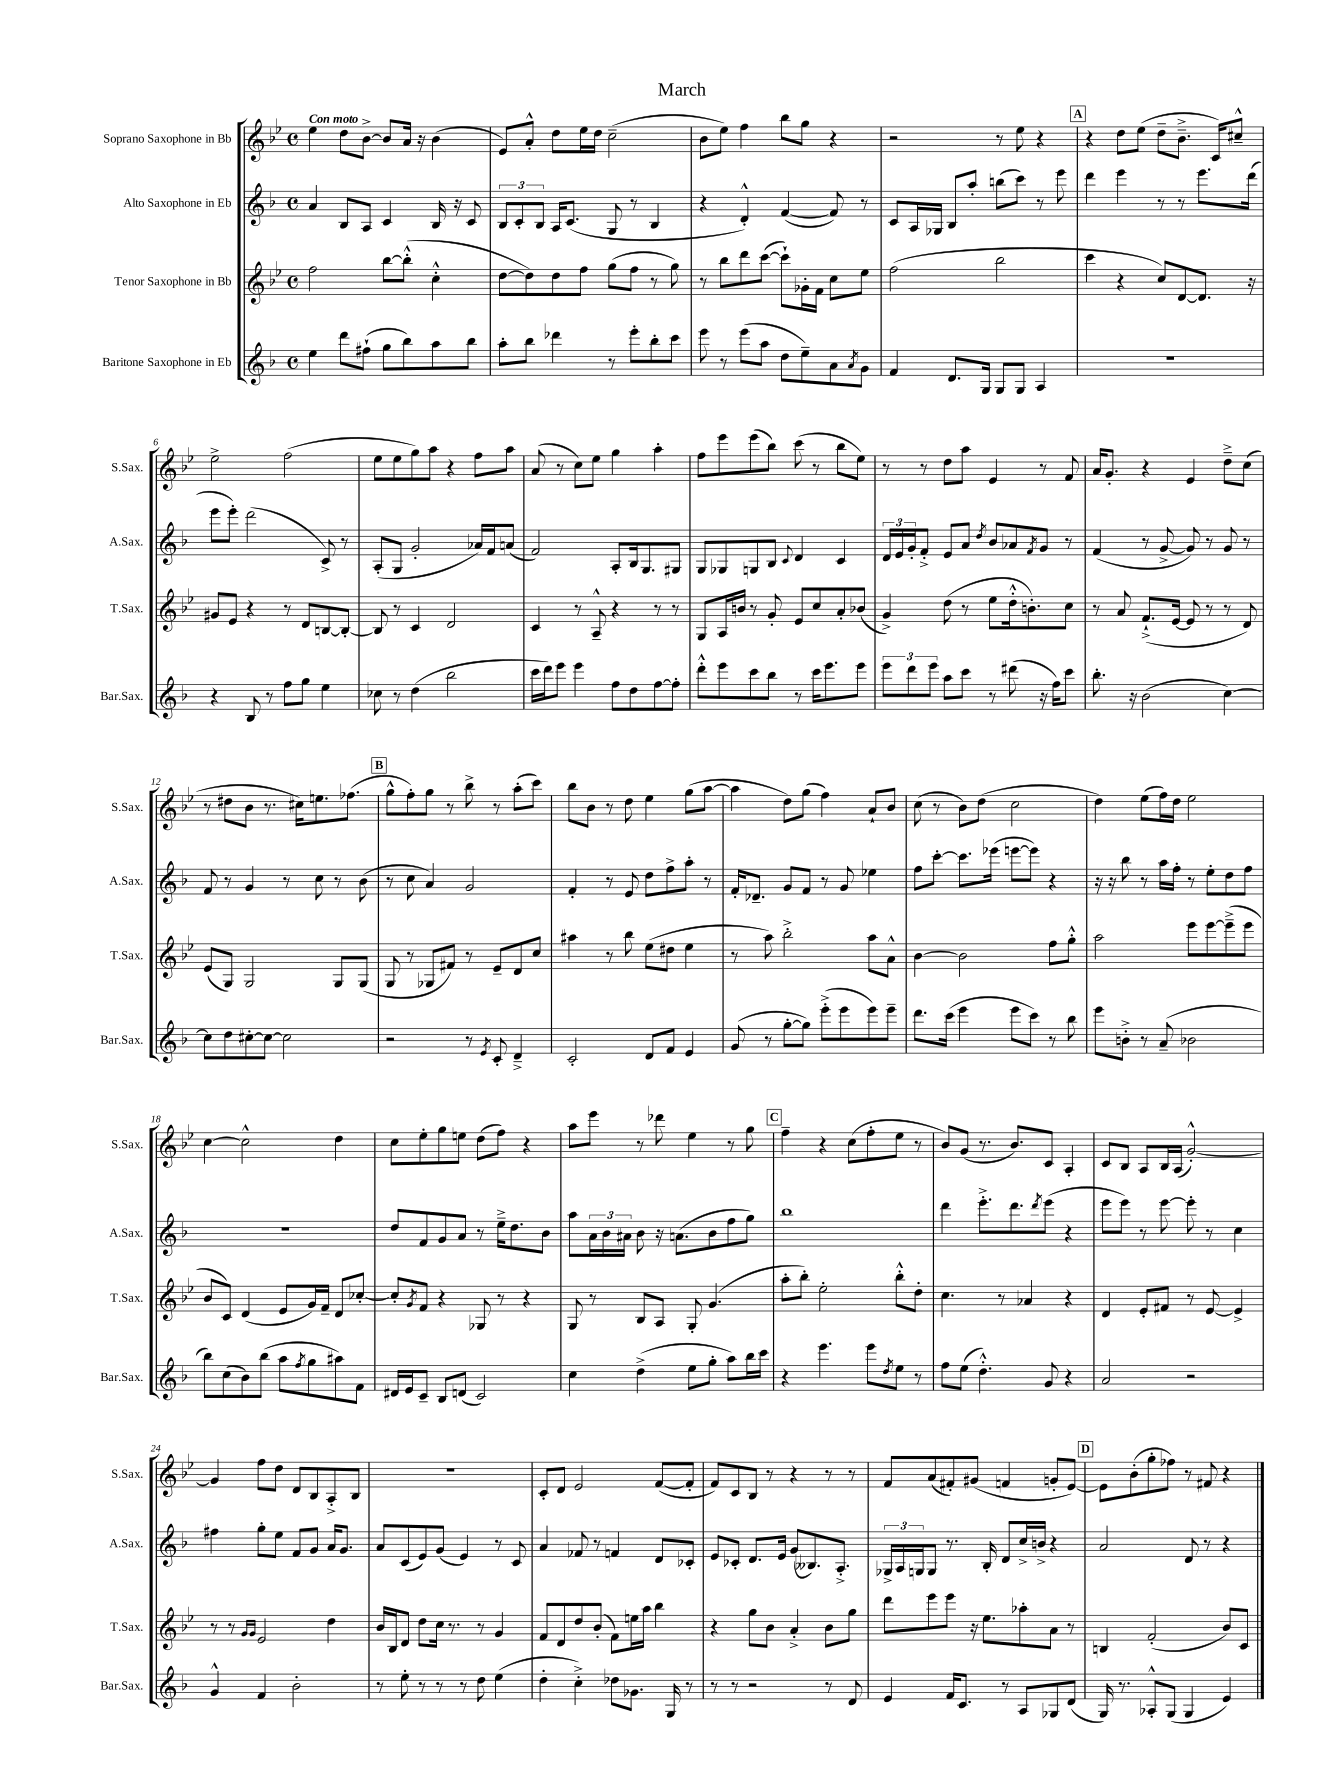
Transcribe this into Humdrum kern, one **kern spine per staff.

**kern	**kern	**kern	**kern
*staff4	*staff3	*staff2	*staff1
*clefG2	*clefG2	*clefG2	*clefG2
*k[b-]	*k[b-e-]	*k[b-]	*k[b-e-]
*M4/4	*M4/4	*M4/4	*M4/4
*met(c)	*met(c)	*met(c)	*met(c)
4ee\	2ff\	4a/	4ee-\
8ddd\L	.	8B-/L	8dd\L
(8ff#`\J	.	8A/J	[8b-^\J
8gg\L	[8bb-\L	4c/	8b-/]L
8bb-\)	(8bb-'^^\]J	.	16a/Jk
.	.	.	16r
8aa\	4cc'^^\	16B-/	(4b-\
.	.	16r	.
8bb-\J	.	8c/	.
=	=	=	=
8aa'\L	[8dd\L	12B-/L	8e-/L)
.	.	12c'/	.
8bb-\J	8dd\])	.	8a'^^/J
.	.	12B-/J	.
4ddd-\	8dd\	16A/LK	8dd\L
.	.	(8.c/J	.
.	8ff\J	.	16ee-\L
.	.	.	16dd\JJ
8r	(8gg\L	8G/	(2cc~\
8eee'\L	8ff\J	8r	.
8bb-'\	8r	4B-/	.
8ccc\J	8gg\)	.	.
=	=	=	=
8eee\	8r	4r	8b-\L
8r	8bb-\L	.	8ee-\J)
(8eee\L	8ddd\	4d'^^/)	4ff\
8aa\J	([8ccc\J	.	.
8dd\L	8ccc`\]L)	([4f/	8bb-\L
8ee~\)	16g-'\L	.	8gg\J
.	16f\JJ	.	.
8a\	8cc\L	8f/])	4r
8qa/	.	.	.
8g\J	8ee-\J	8r	.
=	=	=	=
4f/	(2ff\	8c/L	2r
.	.	16A/L	.
.	.	16G-/JJ	.
8.d/L	.	8B-/L	.
.	.	8aa'/J	.
16G/Jk	.	.	.
8G/L	2bb-\	(8bb\L	8r
8G/J	.	8ccc\J)	8ee-\
4A/	.	8r	4r
.	.	8eee\	.
=	=	=	=
1r	4ccc\	4ddd\	4r
.	4r	4eee\	8dd\L
.	.	.	(8ee-\J
.	8cc/L)	8r	8dd~\L
.	[8d/	8r	8.b-~^\J
.	8.d/]J	8.eee\L	.
.	.	.	16c/LK)
.	.	.	8cc#~^^/J
.	16r	(16ddd\Jk	.
=	=	=	=
4r	8g#/L	8eee\L	2ee-^\
.	8e-/J	8eee'\J)	.
8B-/	4r	(2ddd\	.
8r	.	.	.
8ff\L	8r	.	(2ff\
8gg\J	8d/L	.	.
4ee\	[8B/	8c^/)	.
.	8B'/_J	8r	.
=	=	=	=
8cc-\	8B/]	(8A'/L	8ee-\L
8r	8r	8G/J	8ee-\
(4dd\	4c/	2g'/	8gg\)
.	.	.	8aa\J
2bb-\	2d/	.	4r
.	.	16a-/LL)	8ff\L
.	.	16f/J	.
.	.	(8a/J	8aa\J
=	=	=	=
16ccc\LL	4c/	2f/)	(8a/
16ddd\J)	.	.	.
8eee\J	.	.	8r
4eee\	8r	.	8cc\L)
.	8A~^^/	.	8ee-\J
8ff\L	4r	8A'/L	4gg\
8dd\	.	16B-/k	.
.	.	8.G/	.
[8ff\	8r	.	4aa'\
8ff'\]J	8r	8G#/J	.
=	=	=	=
8ddd'^^\L	8G/L	8G/L	8ff\L
8eee\	16A/L	8G-/	8eee-\
.	16b/JJ	.	.
8ccc\	8r	8G/	(8eee-\
8bb-\J	8g'/	8B-/J	8bb-\J)
.	.	8qqc/	.
8r	8e-/L	4d/	(8ccc\
16ccc\LK	8cc/	.	8r
8.eee\	.	.	.
.	8a'/	4c/	8bb-\L
8eee\J	(8b-/J	.	8ee-\J)
=	=	=	=
12eee\L	4g^/)	24d/LL	8r
.	.	24e/	.
12ddd\	.	24g'/J	.
.	.	8f'^/J	8r
12eee\J	.	.	.
8aa\L	(8dd\	8e/L	8dd\L
8ccc\J	8r	8a/J	8aa\J
.	.	8qdd/	.
8r	8ee-\L	8b-/L	4e-/
(8ddd#\	16dd'^^\k	8a-/	.
.	8.b'\)	.	.
.	.	8qf/	.
16r	.	8g/J	8r
16ff\LK)	.	.	.
8ccc\J	8cc\J	8r	8f/
=	=	=	=
8.bb-'\	8r	(4f/	16a/LK
.	.	.	8.g'/J
.	8a/	.	.
16r	.	.	.
(2b-\	(8.f`^/L	8r	4r
.	.	[8g^/	.
.	[16e-/Jk	.	.
.	8e-/]	8g/])	4e-/
.	8r	8r	.
[4cc\)	8r	8g/	8dd~^\L
.	8d/)	8r	(8cc\J
=	=	=	=
8cc\]L	(8e-/L	8f/	8r
8dd\	8G/J)	8r	8dd#\L
[8cc#'\	2G/	4g/	8b-\J
8cc#\_J	.	.	8.r
2cc#\]	.	8r	.
.	.	.	16cc#\LK)
.	.	8cc\	8.ee\
.	8G/L	8r	.
.	.	.	(8.ff-\J
.	(8G/J	(8b-\	.
=	=	=	=
2r	8G/	8r	8gg^^\L
.	8r	8cc\	8ff'\)
.	8G-/L	4a/)	8gg\J
.	8f#/J)	.	8r
8r	8r	2g/	8bb-^\
8qe/	.	.	.
8c'/	8e-~/L	.	8r
4d~^/	8d/	.	(8aa'\L
.	8cc/J	.	8ccc\J)
=	=	=	=
2c'/	4aa#\	4f'/	8bb-\L
.	.	.	8b-\J
.	8r	8r	8r
.	8bb-\	8e/	8dd\
8d/L	(8ee-\L	8dd\L	4ee-\
8f/J	8dd#\J	8ff^\	.
4e/	4ee-\	8aa'\J	(8gg\L
.	.	8r	[8aa\J
=	=	=	=
(8g/	8r	16f'/LK	4aa\]
.	.	8.d-~/J	.
8r	8aa\)	.	.
[8gg'\L	2bb-'^\	8g/L	8dd\L)
8gg\]J)	.	8f/J	(8gg\J
(8eee'^\L	.	8r	4ff\)
8eee\	.	8g/	.
8eee\)	8aa\L	4ee-\	8a`/L
8eee~\J	8a^^\J	.	8b-/J
=	=	=	=
8.ddd\L	[4b-\	8ff\L	(8cc\
.	.	[8ccc'\J	8r
(16ccc\Jk	.	.	.
4eee\	2b-\]	8.ccc\]L	8b-\L)
.	.	.	(8dd\J
.	.	(16eee-\Jk	.
8eee\L	.	[8eee\L	2cc\
8ccc\J)	.	8eee\]J)	.
8r	8ff\L	4r	.
8bb-\	8gg'^^\J	.	.
=	=	=	=
8eee\L	2aa\	16r	4dd\)
.	.	16r	.
8b'^\J	.	8bb-\	.
8r	.	8r	(8ee-\L
(8a~/	.	16aa\LL	16ff\L)
.	.	16ff'\JJ	16dd\JJ
2b-\	8eee-\L	8r	2ee-\
.	[8eee-\	8ee'\L	.
.	(8eee-~^\]	8dd\	.
.	8eee-\J	8ff\J	.
=	=	=	=
8bb-\L)	8b-/L	1r	[4cc\
(8cc\	8c/J)	.	.
8b-\)	(4d/	.	2cc^^\]
(8bb-\J	.	.	.
8aa\L	8e-/L	.	.
8qff/	.	.	.
8gg\	16g/L)	.	.
.	16f~/JJ	.	.
8aa#\)	8d/L	.	4dd\
8f\J	[8cc-'/J	.	.
=	=	=	=
16d#/LL	8cc-'/]L	8dd/L	8cc\L
16e/J	.	.	.
.	8qg/	.	.
8c~/J	8f/J	8f/	8ee-'\
8B-/L	4r	8g/	8gg\
(8d/J	.	8a/J	8ee\J
2c/)	8G-/	8r	(8dd\L
.	8r	16ee~^\LK	8ff\J)
.	.	8.dd\	.
.	4r	.	4r
.	.	8b-\J	.
=	=	=	=
4cc\	8G/	8aa\L	8aa\L
.	8r	24a\L	8eee-\J
.	.	24b-\	.
.	.	24a#\JJ	.
(4dd^\	8B-/L	8b-\	8r
.	8A/J	16r	8ddd-\
.	.	(8.a\L	.
8ee\L	8G'/	.	4ee-\
8gg'\J	(4.g/	8b-\	.
8aa\L)	.	8ff\	8r
16bb-\L	.	8gg\J)	8gg\
16ccc\JJ	.	.	.
=	=	=	=
4r	8aa'\L	1bb-	4ff~\
.	8bb-'\J)	.	.
4.eee\	2ee-'\	.	4r
.	.	.	(8cc\L
8eee\L	.	.	8ff'\
8qdd/	.	.	.
8ee\J	8bb-'^^\L	.	8ee-\J
8r	8dd'\J	.	8r
=	=	=	=
8ff\L	4.cc\	4ddd\	8b-/L)
(8ee\J	.	.	(8g/J
4.dd'^^\)	.	8.eee'^\L	8.r
.	8r	.	.
.	.	8.ddd\	8.b-/L)
.	4a-/	.	.
.	.	8qddd/	.
8g/	.	(8eee\J	8c/J
4r	4r	4r	4A'/
=	=	=	=
2a/	4d/	8eee\L	8c/L
.	.	8eee\J)	8B-/J
.	8e-'/L	8r	8A/L
.	8f#/J	[8eee\	16B-/L
.	.	.	(16A/JJ
2r	8r	8eee'\]	[2g'^^/)
.	[8e-/	8r	.
.	4e-^/]	4cc\	.
=	=	=	=
4g^^/	8r	4ff#\	4g/]
.	8r	.	.
.	16qqg/LL	.	.
.	16qqg/JJ	.	.
4f/	2e-/	8gg'\L	8ff\L
.	.	8ee\J	8dd\J
2b-'\	.	8f/L	8d/L
.	.	8g/J	8B-/
.	4dd\	16a/LK	8A'^/
.	.	8.g/J	.
.	.	.	8B-/J
=	=	=	=
8r	16b-/LL	8a/L	1r
.	16B-/J	.	.
8ee'\	8d/J	(8c/	.
8r	8dd\L	8e/)	.
8r	16cc\Jk	(8g/J	.
.	8.r	.	.
8r	.	4e/)	.
8dd\	8r	.	.
(4ee\	4g/	8r	.
.	.	8c/	.
=	=	=	=
4dd'\	8f/L	4a/	8c'/L
.	8d/	.	8d/J
4cc'^\)	8dd/	8f-/	2e-/
.	(8b-'/J	8r	.
8dd-\L	8f\L)	4f/	.
8.g-\J	16ee\L	.	.
.	16aa\JJ	.	.
.	4bb-\	8d/L	([8f/L
16G/	.	.	.
8r	.	8c-'/J	8f'/]J
=	=	=	=
8r	4r	8e/L	8f/L)
8r	.	8c-'/J	8c/
2r	8gg\L	8.d/L	8B-/J
.	8b-\J	.	8r
.	.	16e/Jk	.
.	4a'^/	(8g/L	4r
.	.	8.B--/)	.
8r	8b-\L	.	8r
.	.	8.A'^/J	.
8d/	8gg\J	.	8r
=	=	=	=
4e/	8ddd\L	24G-^/LL	8f/L
.	.	24A/	.
.	.	24G/J	.
.	8eee-\	8G/J	(8a/
16f/LK	8eee-\J	8.r	8f#'/)
8.c/J	.	.	.
.	16r	.	(8g#/J
.	8.ee-\L	16B-'/	.
8r	.	8d/L	4f/
8A/L	8aa-'\	16cc^/L	.
.	.	16b^/JJ	.
8G-/	8a\J	4r	8g'/L
(8d/J	8r	.	[8e-/J)
=	=	=	=
16G/)	4B/	2a/	8e-\]L
8.r	.	.	.
.	.	.	(8b-'\
8A-'^^/L	(2f'/	.	8gg'\
(8G/J	.	.	8ff-\J)
4G/	.	8d/	8r
.	.	8r	8f#/
4e/)	8b-/L)	4r	4r
.	8c/J	.	.
==	==	==	==
*-	*-	*-	*-
